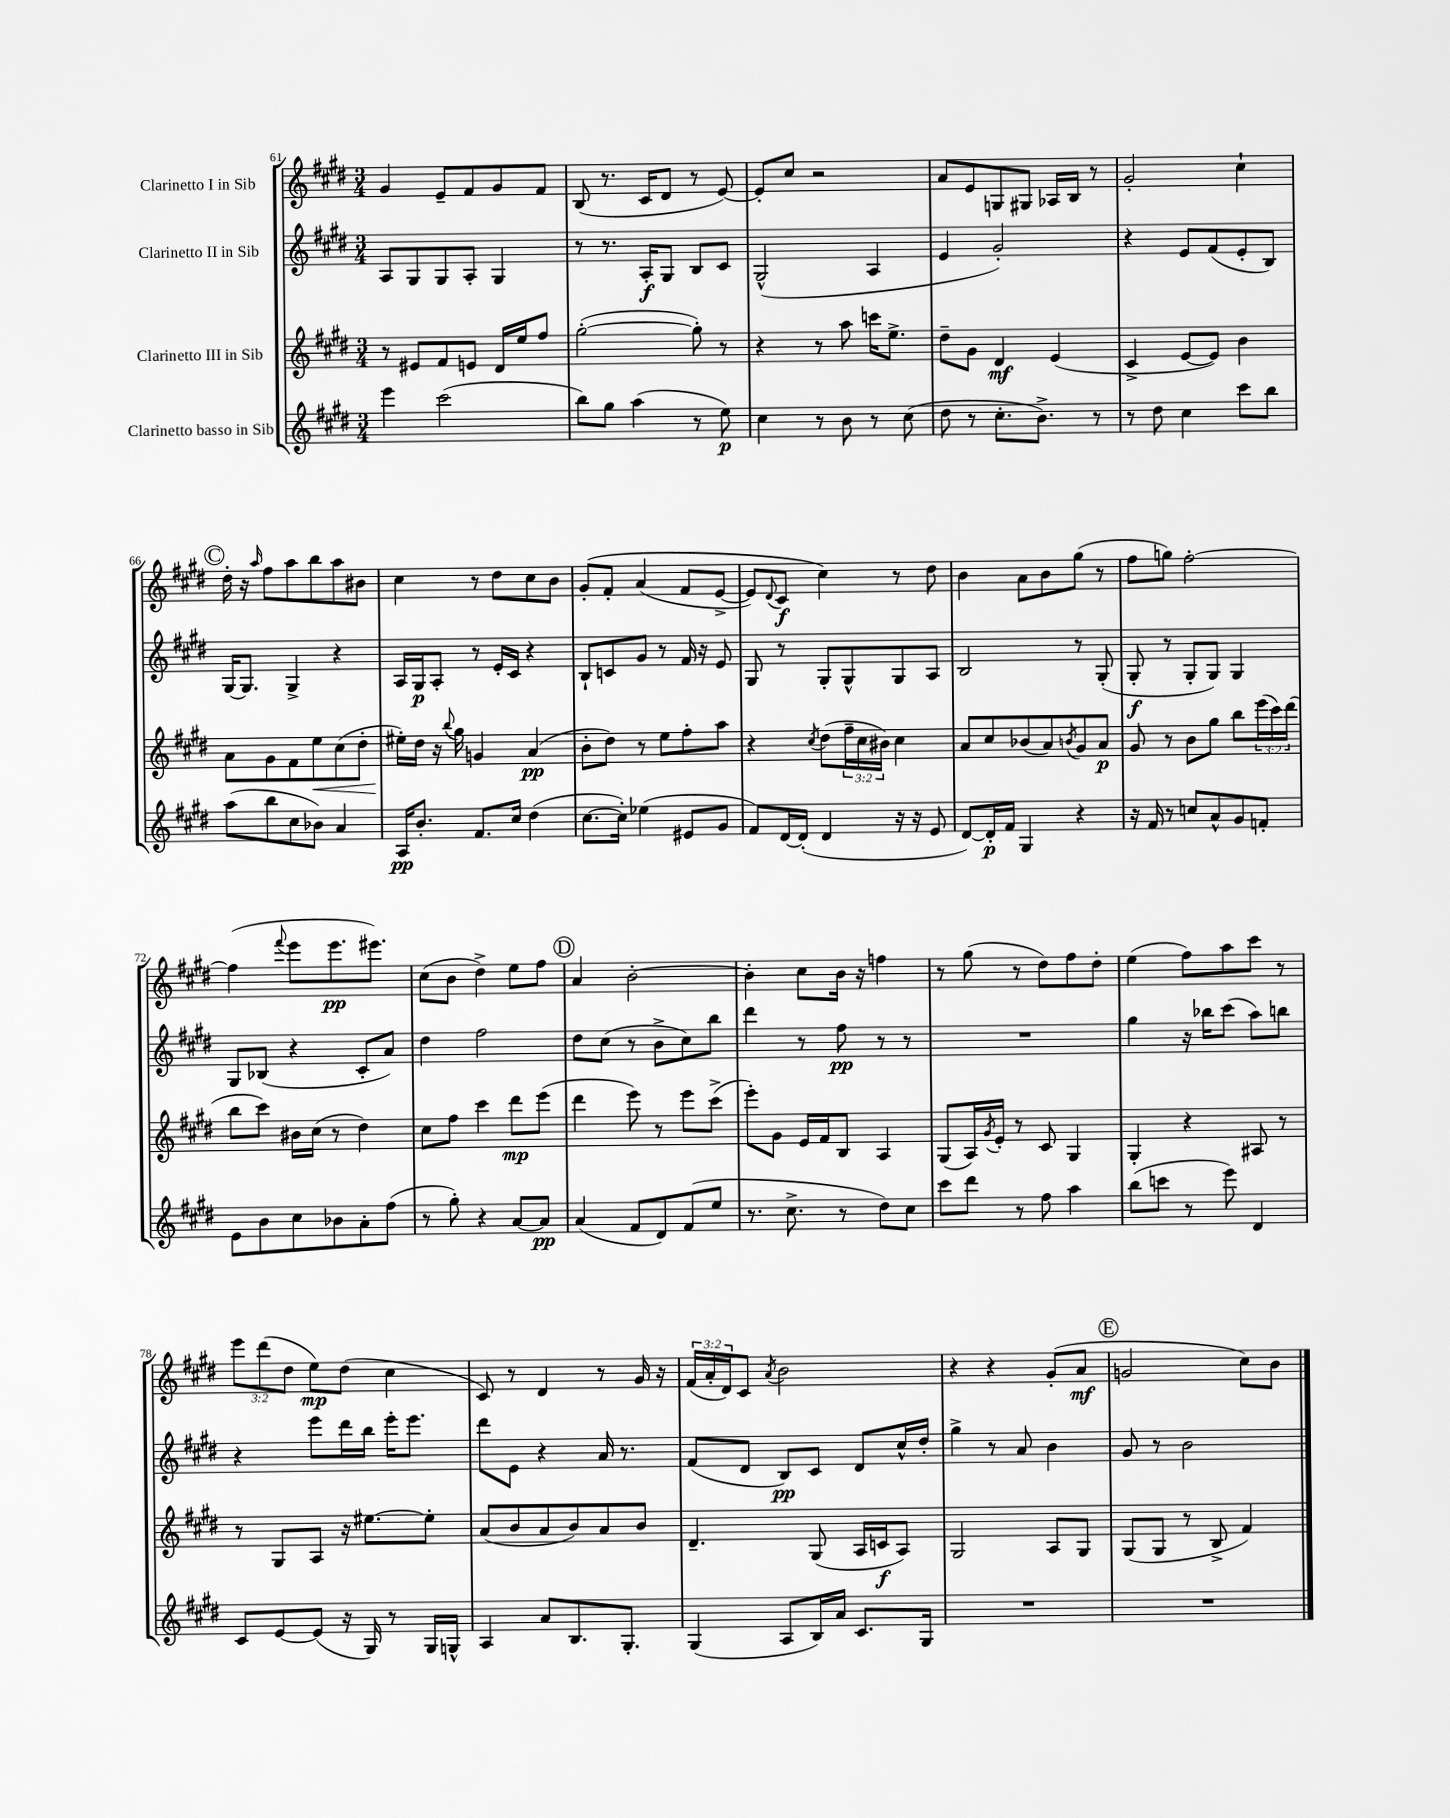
<<
\new StaffGroup <<
\new Staff = "s0" \with { instrumentName = "Clarinetto I in Sib" } {
    \clef treble \key e \major \numericTimeSignature \time 3/4 \override Staff.TupletNumber.text = #tuplet-number::calc-fraction-text
    gis'4 e'8-- fis'8 gis'8 fis'8 |
    b8( r8. cis'16 dis'8 r8 e'8~) |
    e'8-. cis''8 r2 |
    a'8 e'8 g8 gis8 aes16 b16 r8 |
    gis'2-. cis''4-! |
    \mark \markup { \circle "C" } dis''16-. r16 \grace { a''16 } fis''8 a''8 b''8 a''8 bis'8 |
    cis''4 r8 dis''8 cis''8 b'8 |
    gis'8-.\( fis'8-. a'4( fis'8 e'8~-> |
    e'8) \appoggiatura { dis'8 } cis'8\f cis''4\) r8 dis''8 |
    b'4 a'8 b'8 gis''8( r8 |
    fis''8 g''8) fis''2~-. |
    fis''4( \appoggiatura { fis'''8 } e'''8 e'''8.\pp eis'''8.) |
    cis''8( b'8 dis''4->) e''8 fis''8 |
    \mark \markup { \circle "D" } a'4 b'2~-. |
    b'4-. cis''8 b'16 r16 f''4 |
    r8 gis''8( r8 dis''8) fis''8 dis''8-. |
    e''4( fis''8) a''8 cis'''8 r8 |
    \tuplet 3/2 { e'''8 dis'''8( dis''8 } e''8\mp) dis''8( cis''4 |
    cis'8) r8 dis'4 r8 gis'16 r16 |
    \tuplet 3/2 { fis'16( a'16-. dis'16) } cis'8 \acciaccatura { a'8 } b'2 |
    r4 r4 gis'8-.( a'8\mf |
    \mark \markup { \circle "E" } g'2 cis''8) b'8 \bar "|." |
}
\new Staff = "s1" \with { instrumentName = "Clarinetto II in Sib" } {
    \clef treble \key e \major \numericTimeSignature \time 3/4
    a8 gis8 gis8 a8-. gis4 |
    r8 r8. a16-.\f gis8 b8 cis'8 |
    gis2-^( a4 |
    e'4 gis'2-.) |
    r4 e'8 fis'8( e'8-. b8) |
    \mark \markup { \circle "C" } gis16~ gis8. gis4-> r4 |
    a16 gis16\p a8-. r8 e'16-. cis'16 r4 |
    b8-! c'8 gis'8 r8 fis'16 r16 e'8 |
    gis8 r8 gis8-. gis8-^ gis8 a8 |
    b2 r8 gis8-.( |
    gis8-.\f r8 gis8-. gis8) gis4 |
    gis8 bes8( r4 cis'8-. a'8) |
    dis''4 fis''2 |
    \mark \markup { \circle "D" } dis''8 cis''8( r8 b'8-> cis''8) b''8 |
    dis'''4 r8 fis''8\pp r8 r8 |
    R2. |
    gis''4 r16 bes''16 cis'''8( a''8) b''8 |
    r4 e'''8 dis'''16 b''16 e'''16-. e'''8. |
    dis'''8 e'8 r4 a'16 r8. |
    fis'8( dis'8 b8\pp) cis'8 dis'8 cis''16-^ dis''16-. |
    gis''4-> r8 a'8 b'4 |
    \mark \markup { \circle "E" } gis'8 r8 b'2 \bar "|." |
}
\new Staff = "s2" \with { instrumentName = "Clarinetto III in Sib" } {
    \clef treble \key e \major \numericTimeSignature \time 3/4 \override Staff.TupletNumber.text = #tuplet-number::calc-fraction-text
    r8 eis'8 fis'8 e'8 dis'16 e''16 fis''8 |
    gis''2~-.( gis''8-.) r8 |
    r4 r8 a''8 c'''16 e''8.-> |
    dis''8-- gis'8 dis'4\mf e'4( |
    cis'4-> e'8~ e'8) b'4 |
    \mark \markup { \circle "C" } a'8 gis'8 fis'8 e''8\< cis''8( dis''8-. |
    eis''16-.\!) dis''16 r16 \appoggiatura { b''8 } gis''16 g'4 a'4\pp( |
    b'8-. dis''8) r8 e''8 fis''8-. a''8 |
    r4 \acciaccatura { cis''8 } dis''8( \tuplet 3/2 { fis''16-- cis''16 bis'16) } cis''4 |
    a'8 cis''8 bes'8( a'8) \acciaccatura { b'8 } gis'8 a'8\p |
    gis'8 r8 b'8 gis''8 b''8 \tuplet 3/2 { e'''16( cis'''16) dis'''16( } |
    b''8 cis'''8) bis'16 cis''16( r8 dis''4) |
    cis''8 fis''8 cis'''4 dis'''8\mp e'''8( |
    \mark \markup { \circle "D" } dis'''4 e'''8) r8 e'''8 cis'''8->( |
    e'''8-.) gis'8 e'16 fis'16 b8 a4 |
    gis8( a16) \acciaccatura { gis'8 } e'16-. r8 cis'8 gis4 |
    gis4-. r4 ais8 r8 |
    r8 gis8 a8 r16 eis''8.~ eis''8-. |
    a'8( b'8 a'8 b'8) a'8 b'8 |
    dis'4.-- gis8( a16 c'16\f a8) |
    gis2 a8 gis8 |
    \mark \markup { \circle "E" } gis8( gis8 r8 b8-> fis'4) \bar "|." |
}
\new Staff = "s3" \with { instrumentName = "Clarinetto basso in Sib" } {
    \clef treble \key e \major \numericTimeSignature \time 3/4
    e'''4 cis'''2( |
    b''8) gis''8 a''4( r8 e''8\p) |
    cis''4 r8 b'8 r8 cis''8( |
    dis''8 r8 cis''8.-. b'8.->) r8 |
    r8 dis''8 cis''4 cis'''8 b''8 |
    \mark \markup { \circle "C" } a''8( b''8 cis''8 bes'8) a'4 |
    a16\pp b'8.-. fis'8. cis''16 dis''4( |
    cis''8.~ cis''16-.) ees''4( eis'8 gis'8 |
    fis'8) dis'16~ dis'16-.( dis'4 r16 r16 e'8 |
    dis'8~) dis'16-.\p fis'16 gis4 r4 |
    r16 fis'16 r8 c''8 a'8-^ gis'8 f'8-. |
    e'8 b'8 cis''8 bes'8 a'8-. fis''8( |
    r8 gis''8-.) r4 a'8~ a'8\pp |
    \mark \markup { \circle "D" } a'4( fis'8 dis'8) fis'8( e''8 |
    r8. cis''8.-> r8 dis''8) cis''8 |
    cis'''8 dis'''8 r8 fis''8 a''4 |
    b''8( c'''8 r8 e'''8) dis'4 |
    cis'8 e'8~ e'8( r16 gis16) r8 gis16 g16-^ |
    a4 a'8 b8. gis8.-. |
    gis4( a8 b16) a'16 cis'8. gis16 |
    R2. |
    \mark \markup { \circle "E" } R2. \bar "|." |
}
>>
>>
\layout { \context { \Score currentBarNumber = #61 } }
